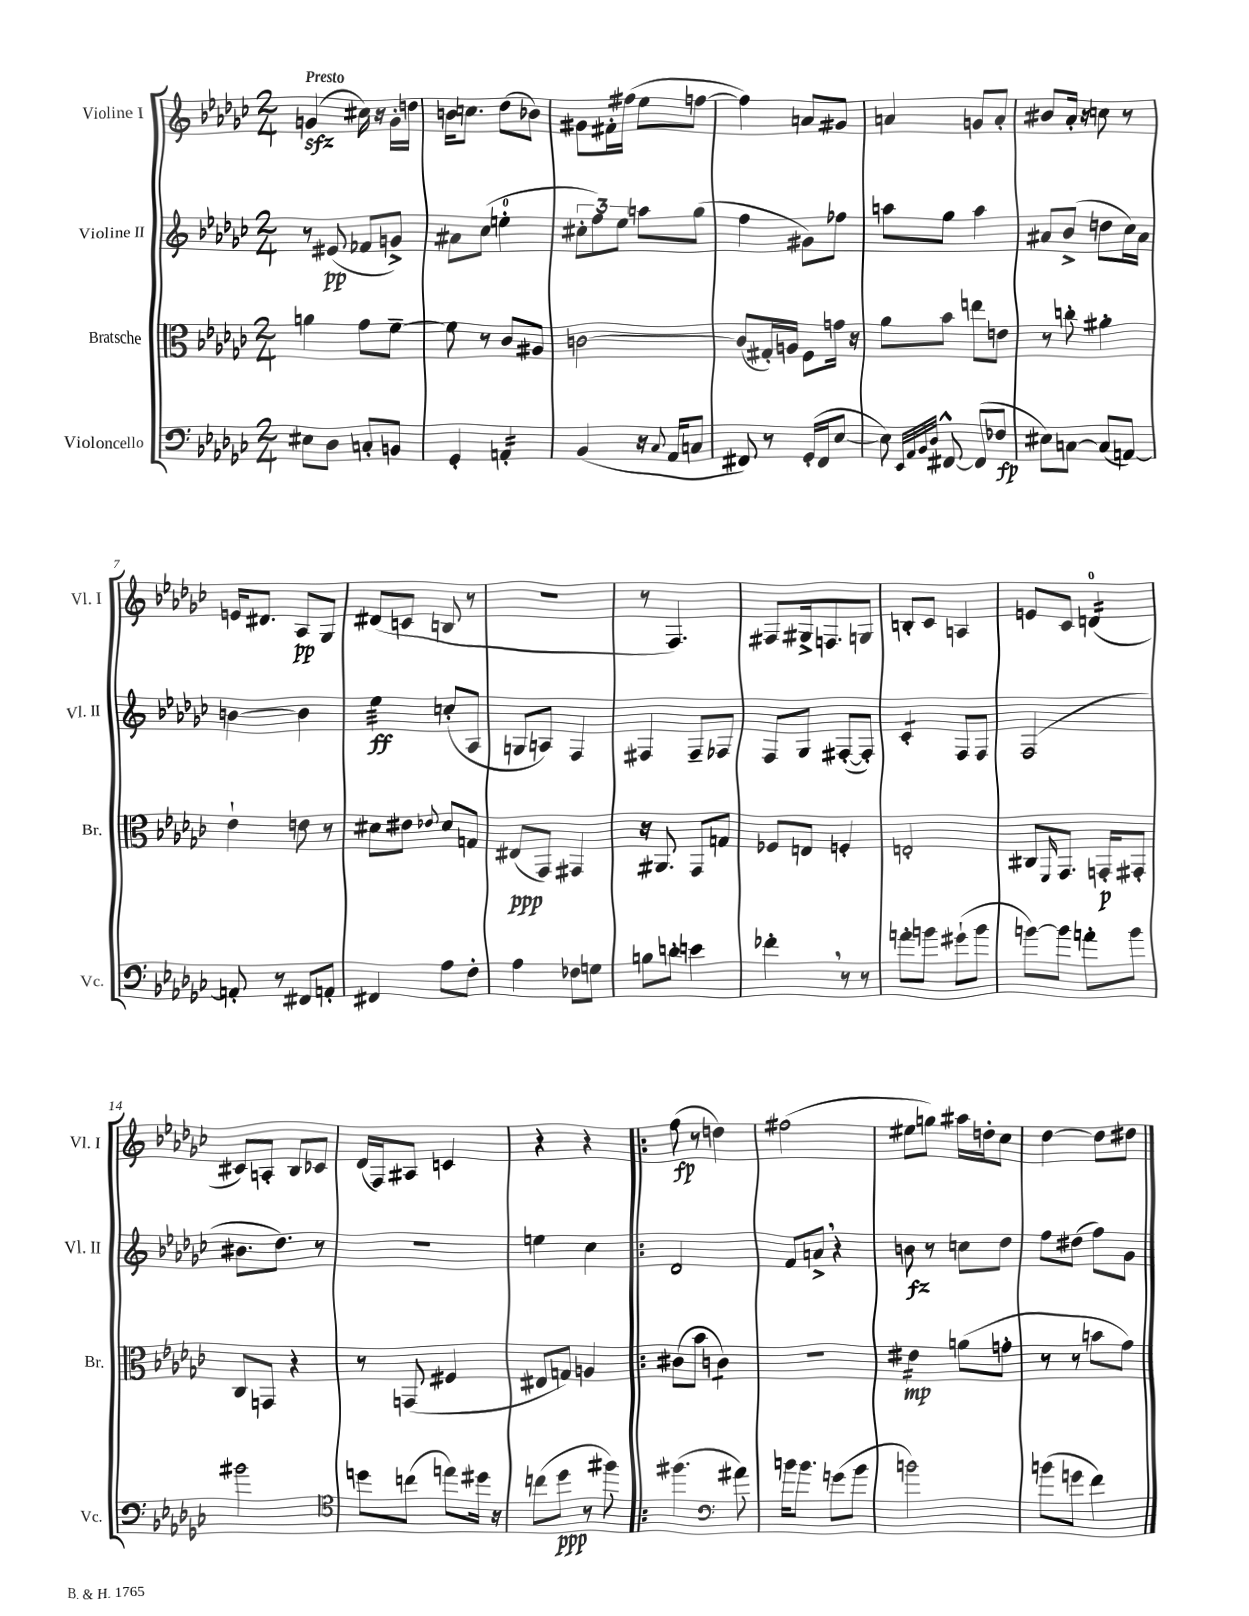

**kern	**kern	**kern	**kern
*staff4	*staff3	*staff2	*staff1
*clefF4	*clefC3	*clefG2	*clefG2
*k[b-e-a-d-g-c-]	*k[b-e-a-d-g-c-]	*k[b-e-a-d-g-c-]	*k[b-e-a-d-g-c-]
*M2/4	*M2/4	*M2/4	*M2/4
8E#	4a	8r	(4g
8D-	.	(8e#	.
8C'	8g-	8f-	16cc#)
.	.	.	16r
8BB	[8f~	8g^)	16g'
.	.	.	16dd
=	=	=	=
4GG-'	8f]	8a#	16b
.	.	.	8.cc
.	8r	(8cc-	.
4AA'	8c-	4ee'	(8dd-
.	8A#	.	8b-)
=	=	=	=
(4BB-	[2c	12cc#'	8g#
.	.	12ff)	.
.	.	.	16f#'
.	.	12ee-	.
.	.	.	(16ff#
16r	.	8aa	8ee-
8qqC-	.	.	.
16AA-	.	.	.
8C	.	(8gg-	[8ff
=	=	=	=
8FF#)	(8c]	4ff	4ff])
8r	16G#')	.	.
.	16A	.	.
(16GG-'	8F	8g#)	8a
16FF#	.	.	.
[8E-	16g	8ff-	8g#
.	16r	.	.
=	=	=	=
8E-])	8a-	8aa	4a
32qqEE-	.	.	.
32qqAA-	.	.	.
32qqBB-	.	.	.
32qqD-	.	.	.
[8FF#^^	8b-	8gg-	.
(8FF#]	8ee	4aa	8g
8F-	8e	.	8a'
=	=	=	=
8E#)	8r	8a#	8b#
[8C	8cc'	(8b-^	16a-'
.	.	.	16r
(8C]	4a#'	8dd	8cc
[8AA)	.	16cc-)	8r
.	.	16a#	.
=	=	=	=
8AA']	4e-`	[4b	16e
.	.	.	8.d#
8r	.	.	.
8FF#	8e	4b]	8A-
8AA'	8r	.	8G-
=	=	=	=
4FF#	8d#	4ee-	(8d#
.	8e#	.	8c
.	8qqe-	.	.
8A-	8d#	(8cc'	8B
8F'	8G	8A-	8r
=	=	=	=
4A-	(8E#	8G	2r
.	8GG-)	8A)	.
8F-	4GG#	4F	.
8G	.	.	.
=	=	=	=
8B	16r	4F#	8r
.	8.AA#	.	.
8d'	.	.	4.F)
4e	8GG-	8F#~	.
.	8G	8F-	.
=	=	=	=
4f-'	8F-	8F	8F#
.	8E	8G-	16G#^
.	.	.	8.F
8r	4F'	([8F#'	.
8r	.	8F#'])	8G
=	=	=	=
8a'	2E'	4c-'	8B'
8b	.	.	8c-
(8g#`	.	8F	4A
8b	.	8F	.
=	=	=	=
[8b)	8C#	(2F	8e
.	16qqFF	.	.
8b]	8.GG-	.	8c-
8a'	.	.	(4d
.	16GG'	.	.
8b	8GG#'	.	.
=	=	=	=
2b#	8C-	8.b#	8c#)
.	8GG	.	8A'
.	.	8.dd-)	.
.	4r	.	8B-
.	.	8r	8c-
=	=	=	=
*clefC4	*	*	*
8dd	8r	2r	(16d-
.	.	.	16F)
(8cc	(8GG	.	8A#
8ee)	4F#	.	4c
16dd#	.	.	.
16r	.	.	.
=	=	=	=
(8cc	8E#	4ee	4r
8dd-	8G)	.	.
8r	4A	4cc-	4r
8ff#)	.	.	.
=!|:	=!|:	=!|:	=!|:
(4.ff#	(8c#	2d-	(8ff
.	8b-	.	8r
.	4c)	.	4dd)
*clefF4	*	*	*
8a#)	.	.	.
=	=	=	=
16b	2r	8f	(2ff#
8.b	.	.	.
.	.	8a^	.
(8g	.	4r	.
8b	.	.	.
=	=	=	=
2b)	4e#	8b	8ee#
.	.	8r	8gg)
.	(8a	8cc	16aa#
.	.	.	16dd'
.	8g'	8dd-	8cc-
=	=	=	=
(8b	8r	8ff	[4dd-
8g	8r	(8dd#	.
4f)	8b	8ff)	8dd-]
.	8g-)	8g-	8dd#
==	==	==	==
*-	*-	*-	*-
